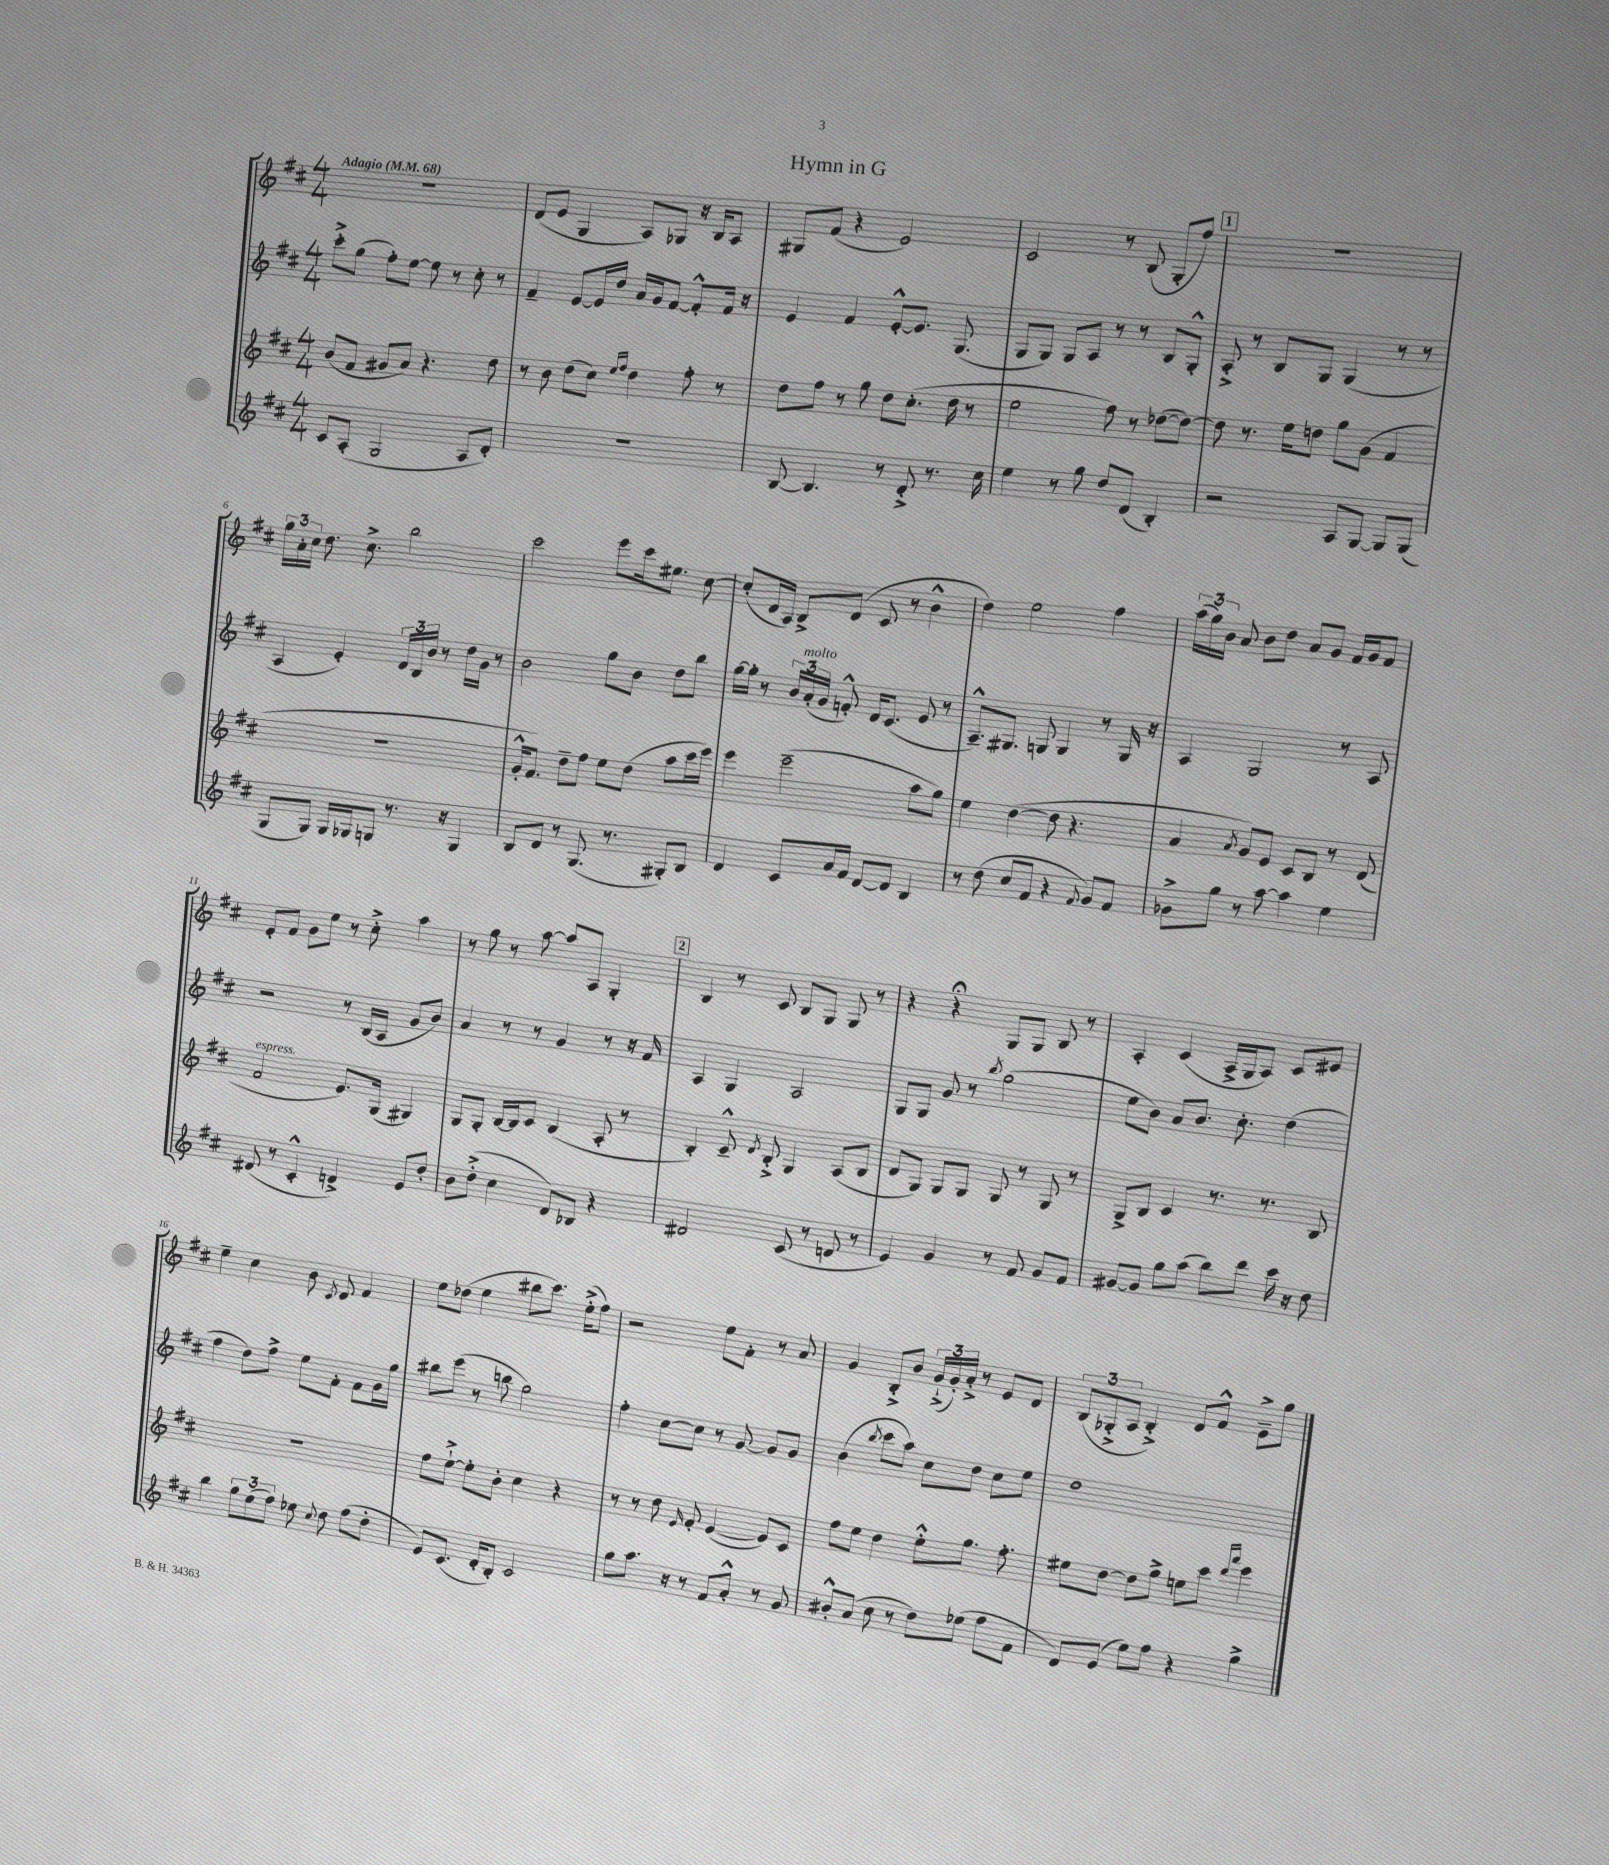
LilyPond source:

\header { title = "Hymn in G" }
<<
\new StaffGroup <<
\new Staff = "s0" {
    \clef treble \key d \major \numericTimeSignature \time 4/4 \tempo "Adagio" 4 = 68
    \autoBeamOff R1 |
    d'8[( e'8] g4 a8[) ges8] r16 b16[ a8] |
    gis8[ fis'8]( r4 e'2) |
    cis'2 r8 b8( g8[-. fis''8]) |
    \mark \markup { \box "1" } R1 |
    \tuplet 3/2 { g''16[ a'16-. cis''16] } d''8. cis''8.-> b''2 |
    cis'''2 e'''8[ cis'''16 eis''8.] cis''8~ |
    cis''8[-.( d'16 a16]) b8[-> d'8]( cis'8 r8 b'4-^ |
    d''4) e''2 fis''4 |
    \tuplet 3/2 { a''16[( g''16) b'16] } a'8 b'8[ d''8] a'8[ g'8] fis'16[ g'16 fis'8] |
    e'8[-. fis'8] g'8[ e''8] r8 cis''8-.-> a''4 |
    r8 g''8 r8 a''8~ a''8[ a8] g4-. |
    \mark \markup { \box "2" } b4 r8 cis'8 b8[ g8] g8 r8 |
    r4 r4\fermata g8[ g8] b8 r8 |
    a4-. cis'4( a16[-> g16 a8]) cis'8[ eis'8] |
    e''4-- cis''4 b'8 \acciaccatura { cis'8 } d'8 fis'4 |
    e''8[ des''8]( e''4 bis''8[ cis'''8.]) e''16[-.->( fis''8]) |
    r2 e''8[ fis'8]-. r8 a'8 |
    g'4 b8[-.-> b'8] \tuplet 3/2 { g'16[-!->( g'16-.) a'16]-.-> } r8 e'8[ d'8] |
    \tuplet 3/2 { b8[( ges8-.-> a8] } b4-.->) d'8[ fis'8]-^ e'8[---> g''8] \bar "|." |
}
\new Staff = "s1" {
    \clef treble \key d \major \numericTimeSignature \time 4/4
    \autoBeamOff cis'''8[-.-> g''8]( fis''8[-.) e''8]~ e''8 r8 cis''8-. r8 |
    fis'4-- e'8[~ e'16 d''16] a'16[ g'16 fis'8]~ fis'8[-.-^ fis'16] r16 |
    e'4 fis'4 e'8[~-.-^ e'8.] g8.( |
    g8[ g8]) g8[ a8] r8 r8 b8[ g8]-.-^ |
    \mark \markup { \box "1" } a8-.-> r8 b8[ g8] g4( r8 r8 |
    a4 e'4-.) \tuplet 3/2 { d'16[ b16 b'16] } r8 d''16[ g'16] r8 |
    b'2 g''8[ b'8] d''8[ b''8] |
    g''16[~ g''16]-. r8 \tuplet 3/2 { b'16[ a'16-.^\markup { \italic "molto" }( g'16] } f'8-.-^) d'16[ cis'8.]( e'8 r8 |
    a8.[---^) gis8.] g8 g4 r8 g16 r16 |
    a4 g2 r8 a8 |
    r2 r8 b16[( a16] g'8[ b'8]) |
    a'4 r8 r8 g'4 r8 r16 fis'16 |
    \mark \markup { \box "2" } a4 g4 a2 |
    g8[ g8] g'8 r8 \acciaccatura { b''8 } g''2( |
    e''8[ b'8]) a'8[ b'8.] cis''8.-. d''4( |
    fis''4 d''8[) fis''8]-> e''8[ fis'8]-. fis'8[ g'16 g''16] |
    bis''8[ e'''8]( r8 b''8 g''2) |
    fis''4-. cis''8[~ cis''8] r8 g'8~ g'8[ g'8] |
    b'4( \acciaccatura { b''8 } cis'''8[ a''8]) cis''8[ d''8] cis''8[ e''8] |
    d''1 \bar "|." |
}
\new Staff = "s2" {
    \clef treble \key d \major \numericTimeSignature \time 4/4
    \autoBeamOff b'8[( fis'8] gis'8[ a'8]) r4. d''8 |
    r8 b'8 d''8[( cis''8]) \grace { e''16[ fis''16] } d''4 fis''8-. r8 |
    d''8[ fis''8] r8 g''8 d''8[ cis''8.]-.( d''16 r8 |
    e''2 fis''8) r8 des''8[~( des''8]~) |
    \mark \markup { \box "1" } des''8 r8. e''16[ d''8] g''8[ g'8]( fis'4 |
    R1 |
    g'16[-.-^ fis'8.]) d''8[-- fis''8] e''8[ d''8]( a''8[ cis'''16 e'''16]) |
    e'''4 e'''2--( a''8[ g''8]) |
    e''4 d''4~( d''8 r4. |
    a'4 \acciaccatura { a'8 } g'8[) e'8] cis'8[ b8] r8 d'8( |
    fis'2^\markup { \italic "espress." } e'8.[) g16]( gis4) |
    g8[ g8]-. b16[~ b16 cis'8] b4( a8-. r8 |
    \mark \markup { \box "2" } b4-.) cis'8---^ \acciaccatura { d'8 } b8-.-> g4 a8[( b8] |
    d'8[ g8]) g8[ g8] g8 r8 g8 r8 |
    g8[-> b8] cis'4 r8. r8. b8 |
    R1 |
    fis''8[ e''8]~-!-> e''8[-. b'8]-. cis''4 r4 |
    r8 r8 d''8 \grace { e'16 } fis'8-. e'4~( e'8[) cis'8] |
    fis''8[ e''8] d''4 e''8[-.-^ g''8.] fis''8.-. |
    eis''8[ d''8]~ d''8[ g''8]-> e''8[ cis'''8] \grace { d'''16[ a'''16] } e'''4 \bar "|." |
}
\new Staff = "s3" {
    \clef treble \key d \major \numericTimeSignature \time 4/4
    \autoBeamOff cis'8[ a8]-.( g2 a8[ d'8]-.) |
    R1 |
    b8~ b4. r8 d'8-.-> r8. cis''16 |
    e''4 r8 g''8 d''8[ d'8]( b4-.) |
    \mark \markup { \box "1" } r2 a8[ g8]~ g8[ g8]( |
    g8[ g8]) g16[ ges16 g8] r8. r16 g4 |
    b8[ d'8] r8 g8.( r8. gis8[-.) b8] |
    d'4 cis'8[ a'16 fis'16] d'8[~ d'8] b4 |
    r8 d''8( cis''8[ fis'8] r4 \appoggiatura { fis'8 } g'8[) fis'8] |
    ges'8[-> g''8] r8 a''8~ a''4 e''4 |
    dis'8( r8 cis'4-.-^ d'4->) e'8[ d''8]-. |
    b'8[ d''8]-.->( cis''4 d'8[) bes8] r4 |
    \mark \markup { \box "2" } dis'2 cis'8( r8 d'8 r8 |
    e'4) g'4 r8 fis'8 g'8[ fis'8] |
    gis'8[~ gis'8] g''8[ a''8]( b''8[) d'''8] cis'''16 r16 d''8 |
    b''4 \tuplet 3/2 { g''8[ e''8( fis''8]) } ees''8 \appoggiatura { cis''8 } d''8 fis''8[( d''8]-. |
    e'8[) cis'8.]( d'16[-. b8]-.) cis'2 |
    g''8[ a''8.] r16 r8 fis'8[ a'8]-.-^ r8 g'8 |
    bis'8[-.-^ a'8]( cis''8 r8 d''8[) ees''8]( fis''8[ fis'8] |
    d'8[) e'8]( e''8[) fis''8] r4 g''4-> \bar "|." |
}
>>
>>
